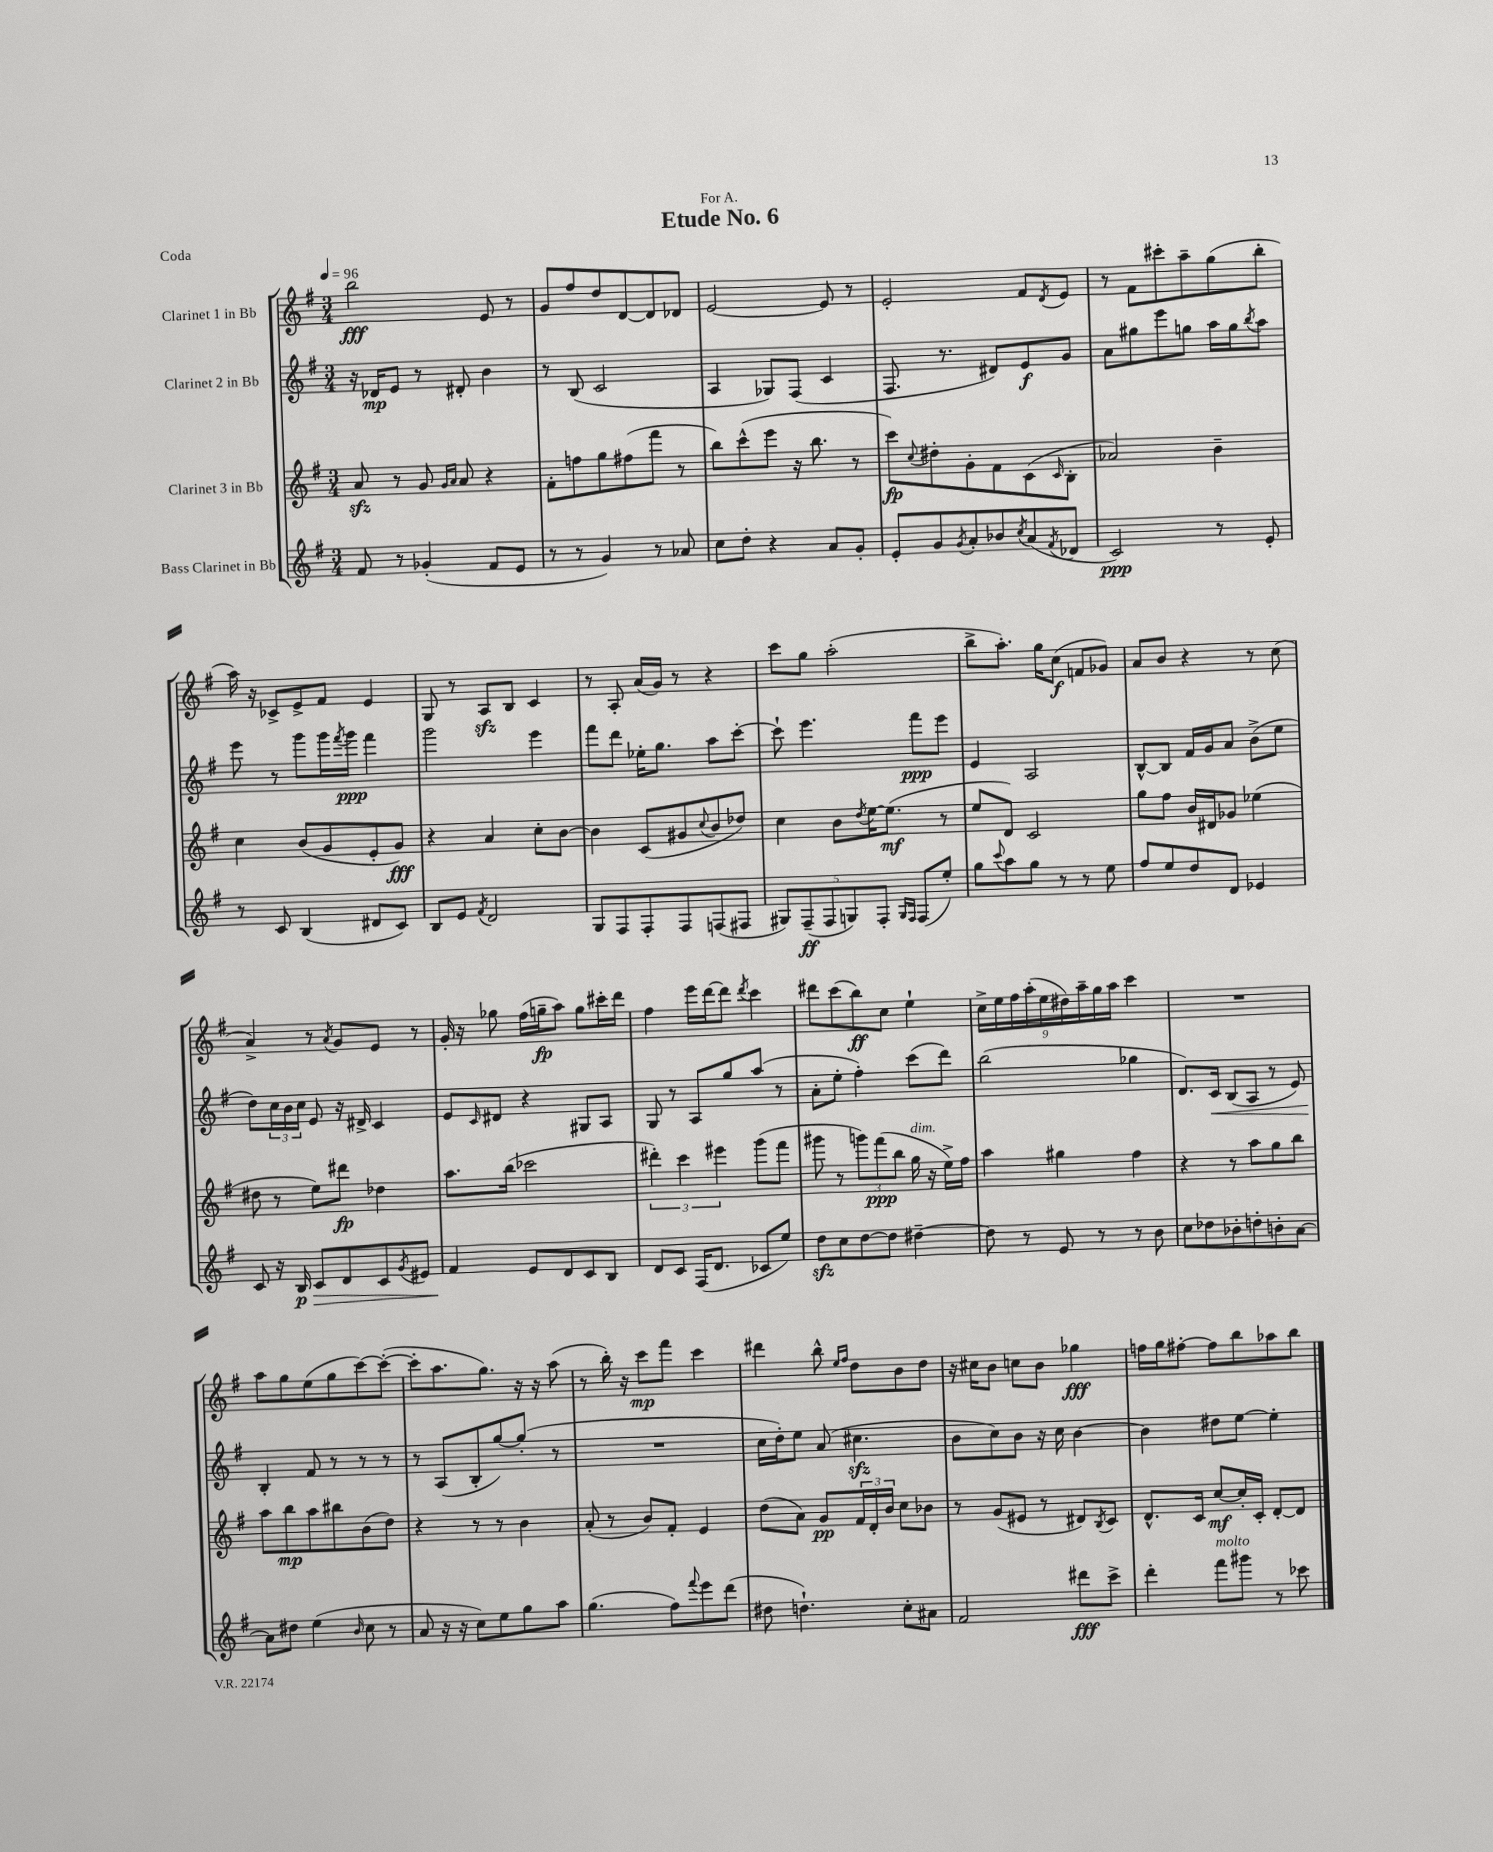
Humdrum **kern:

**kern	**kern	**kern	**kern
*staff4	*staff3	*staff2	*staff1
*clefG2	*clefG2	*clefG2	*clefG2
*k[f#]	*k[f#]	*k[f#]	*k[f#]
*M3/4	*M3/4	*M3/4	*M3/4
*MM96	*MM96	*MM96	*MM96
8f#/	8a/	16r	2bb\
.	.	16d-/LK	.
8r	8r	8e/J	.
(4g-'/	8g/	8r	.
.	16qqg/LL	.	.
.	16qqa/JJ	.	.
.	8a/	8d#'/	.
8f#/L	4r	4b\	8e/
8e/J	.	.	8r
=	=	=	=
8r	8f#'\L	8r	8g/L
8r	8ff\	(8B/	8ff#/
4g/)	8gg\	2c/	8dd/
.	(8ff#\	.	[8d/
8r	8fff#\J	.	8d/]
8a-/	8r	.	8d-/J
=	=	=	=
8cc\L	8bb\L)	4A/	[2e/
8dd'\J	(8ccc^^\	.	.
4r	8eee\J	8G-/L)	.
.	16r	(8F#/J	.
.	8.bb\	.	.
8a/L	.	4c/	8e/]
8g'/J	8r	.	8r
=	=	=	=
8e'/L	8ccc\L)	8.F#/	2e'/
.	8qqcc/	.	.
8g/	8dd#'\	.	.
.	.	8.r	.
8qg/	.	.	.
8a'/	8g'\	.	.
8b-/	8f#\	8d#/L)	.
8qcc/	.	.	.
(8a/	(8c\	8e/	8f#/L
8qf#/	16qqc/	.	8qd/
8d-/J	8B'\J	8g/J	8e/J
=	=	=	=
2c/)	2a-/)	8a\L	8r
.	.	8gg#\	8f#\L
.	.	8eee\	8ccc#'\
.	.	8gg\J	8aa~\
8r	4b~\	16aa\LL	(8gg\
.	.	16gg\J	.
.	.	8qbb/	.
8e'/	.	8aa\J	8bb'\J
=	=	=	=
8r	4cc\	8eee\	16aa\)
.	.	.	16r
8c/	.	8r	8c-^/L
(4B/	(8b/L	8ggg\L	8e^/
.	8g/	16ggg\L	8f#/J
.	.	8qfff#/	.
.	.	16ggg\JJ	.
8d#/L	8e'/	4fff#\	4e/
8c/J)	8g/J)	.	.
=	=	=	=
8B/L	4r	2ggg\	8G/
8e/J	.	.	8r
8qf#/	.	.	.
2d/	4a/	.	8A/L
.	.	.	8B/J
.	8cc'\L	4eee\	4c/
.	[8b\J	.	.
=	=	=	=
8G/L	4b\]	8fff#\L	8r
8F#/	.	8ddd\J	8A'/
8F#'/	(8c/L	16ee-'\LK	(16a/LL
.	.	8.gg\J	16g/JJ)
8F#/	8g#/	.	8r
.	8qqcc/	.	.
(8F/	8b/	8aa\L	4r
8F#/J	8dd-/J)	[8ccc'\J	.
=	=	=	=
10G#/L)	4cc\	8ccc`\]	8ccc\L
(10F#~/	.	.	.
.	.	4.eee\	8gg\J
10F#/	.	.	.
.	8b\L	.	(2aa'\
10G/)	.	.	.
.	8qdd/	.	.
.	[16ee\K	.	.
10F#'/J	.	.	.
.	(8.ee\]J	.	.
16qqG/LL	.	.	.
16qqF#/JJ	.	.	.
(8F#/L	.	8fff#\L	.
8ee'/J)	8r	8eee\J	.
=	=	=	=
8gg\L	8ee/L	4e/	8bb^\L
8qqccc/	.	.	.
8aa\	8d/J)	.	8.aa'\J)
8gg\J	2c/	2A/	.
.	.	.	16gg\LK
8r	.	.	(8cc\J
8r	.	.	8f/L
8ee\	.	.	8g-/J)
=	=	=	=
8ff#/L	8gg\L	[8B^^/L	8a/L
8ee/	8ff#\J	8B/]J	8b/J
8dd/	16b/LL	16f#/LL	4r
.	16d#/J	16g/J	.
8d/J	8g-/J	8a/J	.
4e-/	(4ee-\	(8b^\L	8r
.	.	8ee\J	(8cc\
=	=	=	=
8c/	8dd#\	8dd\L)	4a^/)
16r	8r	24cc\L	.
.	.	24b\	.
16B/	.	.	.
.	.	24cc\JJ	.
8c/L	8ee\L)	8e/	8r
.	.	.	8qa/
8d/	8ddd#\J	16r	8g/L
.	.	16d#^/	.
8c/	4dd-\	4c/	8e/J
8qg/	.	.	.
8e#/J	.	.	8r
=	=	=	=
4f#/	8.aa\L	8e/L	16g'/
.	.	.	16r
.	.	16qqc/	.
.	.	8d#/J	8gg-\
.	(16bb\Jk	.	.
8e/L	2ccc-\	4r	(16ff#\LL
.	.	.	16gg~\J
8d/	.	.	8aa\J)
8c/	.	8G#/L	8gg\L
8B/J	.	8A/J	16ccc#'\L
.	.	.	16ddd\JJ
=	=	=	=
8d/L	6ddd#'\)	8G/	4ff#\
8c/J	.	8r	.
.	6ccc\	.	.
(16F#/LK	.	8A/L	16eee\LL
8.d/J	.	.	[16ddd\J
.	6eee#\	.	.
.	.	8gg/	8ddd\]J
.	.	.	8qddd/
8c-/L	(8ggg\L	(8aa/J	4ccc\
8ee/J)	8fff#\J	8r	.
=	=	=	=
8dd\L	8ggg#\	8a'\L	8ddd#\L
8cc\	8r	8ee'\J	(8ccc\
[8dd\	12ggg\L)	4ff#'\)	8bb\)
.	(12fff#\	.	.
8dd\]J	.	.	8cc\J
.	12bb\J	.	.
[4dd#~\	16gg\	(8ccc\L	4ee`\
.	16r	.	.
.	16ee^\LL)	8ddd\J)	.
.	16ff#\JJ	.	.
=	=	=	=
8dd#\]	4aa\	(2bb\	18cc^\LL
.	.	.	18ee\
.	.	.	18ff#\
8r	.	.	.
.	.	.	(18aa'\
.	.	.	18ee\
8e/	4gg#\	.	.
.	.	.	18dd#\)
.	.	.	18aa~\
8r	.	.	.
.	.	.	18gg\
.	.	.	18aa\JJ
8r	4ff#\	4gg-\	4ccc\
8b\	.	.	.
=	=	=	=
8cc\L	4r	8.d/L)	2.r
8dd-\	.	.	.
.	.	16c/Jk	.
8b-'\	8r	(8B/L	.
8dd'\	8aa\L	8A/J	.
8b'\	8gg\	8r	.
[8a\J	8bb\J	8e/)	.
=	=	=	=
8a\]L	8aa\L	4B'/	8aa\L
8dd#\J	8bb\	.	8gg\
(4ee\	8aa\	8f#/	(8ee\
.	8bb#\	8r	8gg\
16qqb/	.	.	.
8cc\	(8b\	8r	[8ccc\)
8r	8dd\J)	8r	(8ccc'\_J
=	=	=	=
8a/	4r	8r	8ccc'\]L
16r	.	(8A/L	8.aa\
16r	.	.	.
8cc\L)	8r	8B'/	.
.	.	.	8.gg\J)
8ee\	8r	[8gg/)	.
8gg\	4b\	(8gg'/]J	16r
.	.	.	16r
8aa\J	.	8r	(8aa\
=	=	=	=
(4.gg\	(8a'/	2.r	8r
.	8r	.	16bb'\)
.	.	.	16r
.	8b/L)	.	8ccc\L
8ff#\L)	8f#'/J	.	8fff#\J
8qqfff#/	.	.	.
8eee\	4e/	.	4ccc\
(8ddd\J	.	.	.
=	=	=	=
8dd#\	(8dd\L	16cc\LL	4ddd#\
.	.	16dd'\J)	.
4.dd`\)	8a\J)	8ee\J	.
.	8g/L	(8a/	8bb^^\
.	.	.	16qqee/LL
.	.	.	16qqff#/JJ
.	24f#/L	4.cc#\	8dd\L
.	24d'/	.	.
.	24b/JJ	.	.
8cc'\L	8cc\L	.	8b\
8a#\J	8b-\J	.	8dd\J
=	=	=	=
2f#/	8r	8b\L	16r
.	.	.	16cc#\LK
.	(8g/L	8cc\)	8b\J
.	8e#/J	8b\J	8cc\L
.	8r	16r	8b\J
.	.	16cc\	.
8ddd#\L	8d#/L)	[4b\	4gg-\
.	8qB/	.	.
8ccc^\J	8c/J	.	.
=	=	=	=
4ddd'\	8.d^^/L	4b\]	16ff\LL
.	.	.	16gg\J
.	.	.	[8ff#'\J
.	16c/Jk	.	.
8fff#\L	[8cc/L	8dd#\L	8ff#\]L
8ggg#\J	16cc'/]L	[8ee\J	8bb\
.	16c'/JJ	.	.
8r	[8d'/L	4ee'\]	8aa-\
8ccc-\	8d/]J	.	8bb\J
==	==	==	==
*-	*-	*-	*-
